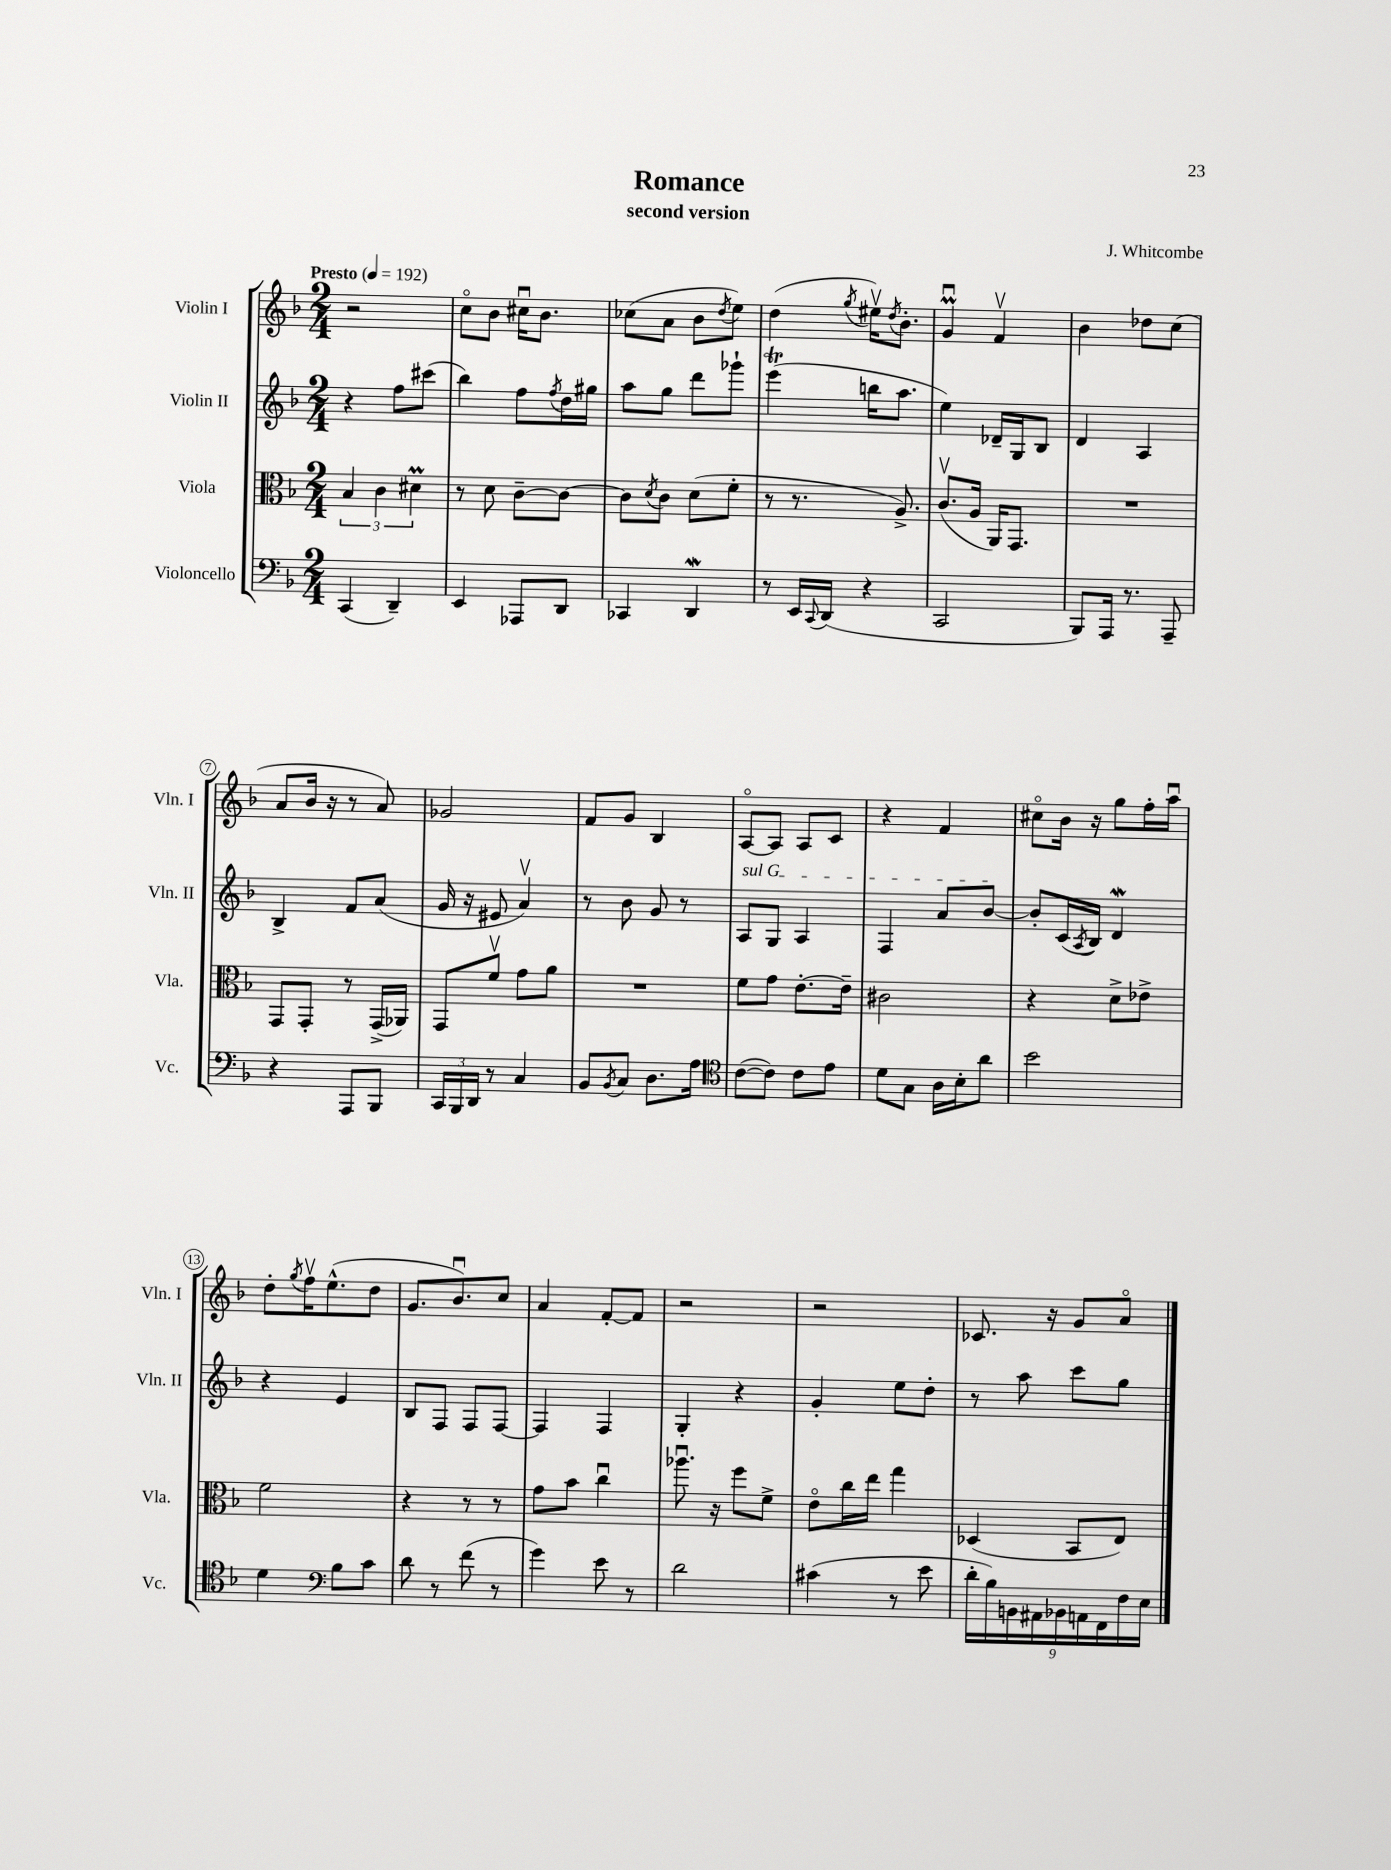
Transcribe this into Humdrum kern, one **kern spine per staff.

**kern	**kern	**kern	**kern
*staff4	*staff3	*staff2	*staff1
*clefF4	*clefC3	*clefG2	*clefG2
*k[b-]	*k[b-]	*k[b-]	*k[b-]
*M2/4	*M2/4	*M2/4	*M2/4
*MM192	*MM192	*MM192	*MM192
(4CC	6B-	4r	2r
.	6c	.	.
4DD~)	.	8ff	.
.	6d#	.	.
.	.	(8ccc#	.
=	=	=	=
4EE	8r	4bb-)	8cco
.	8d	.	8b-
8AAA-	[8c~	8ff	16cc#u
.	.	.	8.b-
.	.	8qff	.
8DD	8c_	16dd	.
.	.	16gg#	.
=	=	=	=
4CC-	8c]	8aa	(8cc-
.	8qd	.	.
.	8c	8gg	8a
4DD	(8d	8ddd	8b-
.	.	.	8qdd
.	8f'	8ggg-`	8ee)
=	=	=	=
8r	8r	(4eee	(4dd
16EE	8.r	.	.
8qqCC	.	.	.
(16DD	.	.	.
.	.	.	8qgg
4r	.	16bb	16ee#v)
.	.	.	8qdd
.	8.A^)	8.aa	8.b-'
=	=	=	=
2CC	(8.cv	4ee)	4gu
.	16A	.	.
.	16AA)	16d-~	4fv
.	8.GG	16G	.
.	.	8B-	.
=	=	=	=
8BBB-)	2r	4d	4b-
16AAA	.	.	.
8.r	.	.	.
.	.	4A	8dd-
8AAA~	.	.	(8cc
=	=	=	=
4r	8GG	4B-^	8a
.	8GG'	.	16b-
.	.	.	16r
8AAA	8r	8f	8r
8BBB-	(16GG^	(8a	8a)
.	16AA-)	.	.
=	=	=	=
24CC	8GG	16g	2g-
24BBB-	.	.	.
.	.	16r	.
24DD	.	.	.
8r	8fv	8e#	.
4C	8g	4av)	.
.	8a	.	.
=	=	=	=
8BB-	2r	8r	8f
8qBB-	.	.	.
8C	.	8b-	8g
8.D	.	8g	4B-
.	.	8r	.
16A	.	.	.
=	=	=	=
*clefC4	*	*	*
([8c	8f	8A	[8Ao
8c])	8g	8G	8A]
8c	[8.e'	4A	8A
8e	.	.	8c
.	16e~]	.	.
=	=	=	=
8d	2c#	4F	4r
8G	.	.	.
16A	.	8a	4f
16B-'	.	.	.
8a	.	[8b-	.
=	=	=	=
2b-	4r	8b-']	8cc#o
.	.	(16c	16b-
.	.	8qA	.
.	.	16B-)	16r
.	8d^	4d	8gg
.	8e-^	.	16ff'
.	.	.	16aau
=	=	=	=
4d	2f	4r	8dd'
.	.	.	8qgg
.	.	.	16ffv
.	.	.	(8.ee^^
*clefF4	*	*	*
8B-	.	4e	.
8c	.	.	8dd
=	=	=	=
8d	4r	8B-	8.g
8r	.	8F	.
.	.	.	8.b-u)
(8f	8r	8F	.
8r	8r	[8F	8cc
=	=	=	=
4g)	8g	4F]	4a
.	8b-	.	.
8e	4ccu	4F	[8f'
8r	.	.	8f]
=	=	=	=
2d	8.aa-u	4G'	2r
.	16r	.	.
.	8ff	4r	.
.	8f^	.	.
=	=	=	=
(4c#	8eo	4g'	2r
.	16cc	.	.
.	16ee	.	.
8r	4gg	8ee	.
8e	.	8dd'	.
=	=	=	=
18d'	(4D-	8r	8.c-
18B-)	.	.	.
18BB	.	.	.
.	.	8aa	.
18AA#	.	.	.
.	.	.	16r
18BB-	.	.	.
.	8BB-	8ccc	8g
18AA	.	.	.
18FF	.	.	.
.	8E)	8gg	8ao
18F	.	.	.
18E	.	.	.
==	==	==	==
*-	*-	*-	*-
